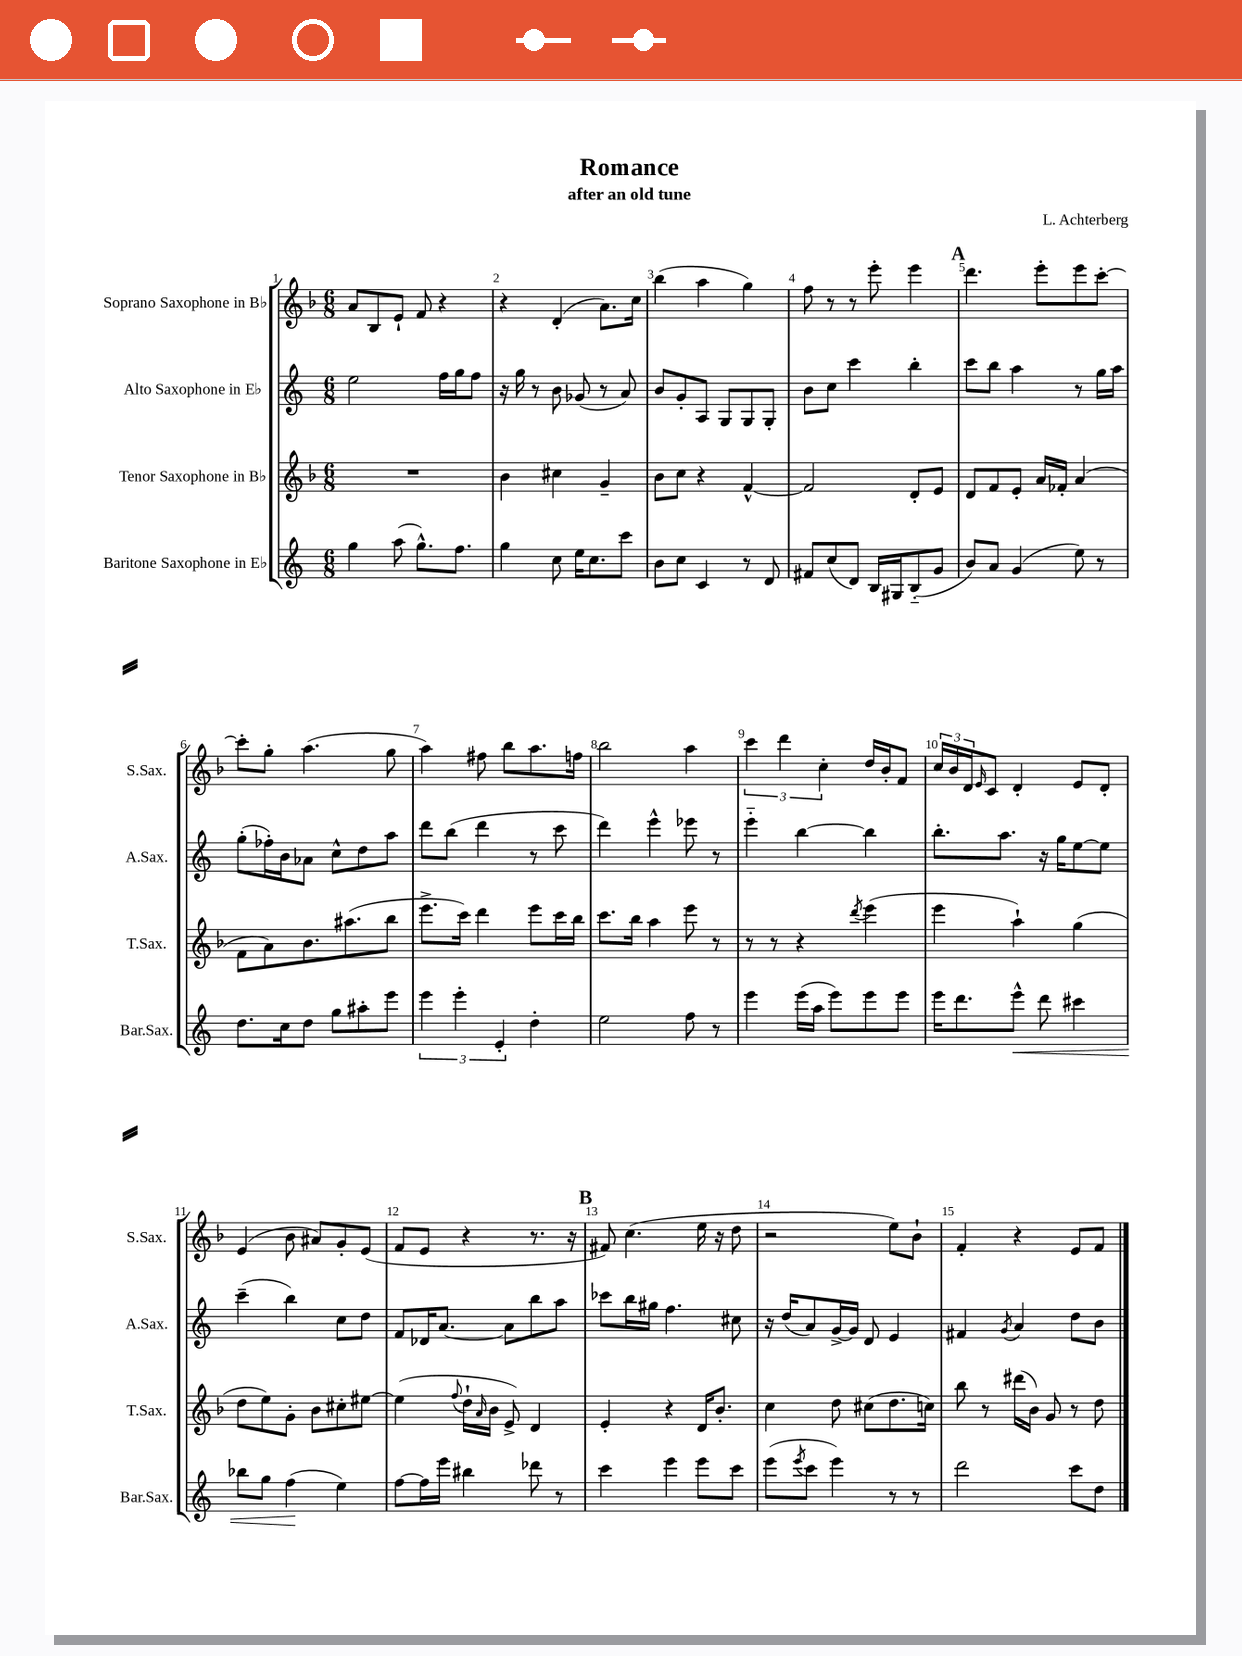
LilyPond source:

\header { title = "Romance" composer = "L. Achterberg" subtitle = "after an old tune" }
<<
\new StaffGroup <<
\new Staff = "s0" \with { instrumentName = "Soprano Saxophone in Bb" shortInstrumentName = "S.Sax." } {
    \clef treble \key f \major \numericTimeSignature \time 6/8
    a'8 bes8 e'8-! f'8 r4 |
    r4 d'4-.( a'8.) c''16 |
    bes''4( a''4 g''4) |
    f''8 r8 r8 e'''8-. e'''4 |
    \mark \markup { \bold "A" } d'''4. e'''8-. e'''8 c'''8~-. |
    c'''8-. g''8-. a''4.( g''8 |
    a''4) fis''8 bes''8 a''8. f''16 |
    bes''2 a''4 |
    \tuplet 3/2 { c'''4 d'''4 c''4-. } d''16 bes'16-. f'8 |
    \tuplet 3/2 { c''16 bes'16 d'16 } \grace { e'16 } c'8 d'4-. e'8 d'8-. |
    e'4( bes'8 ais'8) g'8-. e'8( |
    f'8 e'8 r4 r8. r16 |
    \mark \markup { \bold "B" } fis'8) c''4.( e''16 r16 d''8 |
    r2 e''8) bes'8-! |
    f'4-. r4 e'8 f'8 \bar "|." |
}
\new Staff = "s1" \with { instrumentName = "Alto Saxophone in Eb" shortInstrumentName = "A.Sax." } {
    \clef treble \key c \major \numericTimeSignature \time 6/8
    e''2 f''16 g''16 f''8 |
    r16 g''16 r8 b'8 ges'8( r8 a'8) |
    b'8 g'8-. a8 g8 g8 g8-. |
    b'8 c''8 c'''4 b''4-. |
    \mark \markup { \bold "A" } c'''8 b''8 a''4 r8 g''16 a''16 |
    g''8-.( fes''16-.) b'16 aes'8 c''8-^ d''8 a''8 |
    d'''8 b''8( d'''4 r8 c'''8 |
    d'''4) e'''4-^ ees'''8 r8 |
    e'''4-_ b''4~ b''4 |
    b''8.-. a''8. r16 g''16 e''8~ e''8 |
    c'''4--( b''4) c''8 d''8 |
    f'8 des'16 a'8.~ a'8 b''8 a''8 |
    \mark \markup { \bold "B" } ces'''8 b''16 gis''16 f''4. cis''8 |
    r16 d''16( a'8) g'16~-> g'16 d'8 e'4 |
    fis'4 \acciaccatura { g'8 } a'4 d''8 b'8 \bar "|." |
}
\new Staff = "s2" \with { instrumentName = "Tenor Saxophone in Bb" shortInstrumentName = "T.Sax." } {
    \clef treble \key f \major \numericTimeSignature \time 6/8
    R2. |
    bes'4 cis''4 g'4-- |
    bes'8 c''8 r4 f'4~-^ |
    f'2 d'8-. e'8 |
    \mark \markup { \bold "A" } d'8 f'8 e'8-. a'16 fes'16-. a'4( |
    f'8 a'8) bes'8. ais''8.( bes''8 |
    e'''8.-> c'''16) d'''4 e'''8 c'''16 bes''16 |
    c'''8. bes''16 a''4 e'''8 r8 |
    r8 r8 r4 \acciaccatura { d'''8 } e'''4( |
    e'''4 a''4-!) g''4( |
    d''8 e''8) g'8-. bes'8 cis''8-. eis''8~ |
    eis''4( \appoggiatura { f''8 } d''16-! \grace { a'16 } bes'16 e'8->) d'4 |
    \mark \markup { \bold "B" } e'4-. r4 d'16 bes'8.-. |
    c''4 d''8 cis''8( d''8. c''16) |
    bes''8 r8 dis'''16( bes'16) g'8 r8 d''8 \bar "|." |
}
\new Staff = "s3" \with { instrumentName = "Baritone Saxophone in Eb" shortInstrumentName = "Bar.Sax." } {
    \clef treble \key c \major \numericTimeSignature \time 6/8
    g''4 a''8( g''8.-^) f''8. |
    g''4 c''8 e''16 c''8. c'''8 |
    b'8 c''8 c'4 r8 d'8 |
    fis'8 c''8( d'8) b16 gis16 b8-_( g'8 |
    \mark \markup { \bold "A" } b'8) a'8 g'4( e''8) r8 |
    d''8. c''16 d''8 g''8 ais''8-. e'''8 |
    \tuplet 3/2 { e'''4 e'''4-. e'4-. } d''4-. |
    e''2 f''8 r8 |
    e'''4 e'''16( a''16 e'''8) e'''8 e'''8 |
    e'''16 d'''8. e'''8-^\< d'''8 cis'''4 |
    bes''8 g''8 f''4\!( e''4) |
    f''8~ f''16 e'''16 bis''4 des'''8 r8 |
    \mark \markup { \bold "B" } c'''4 e'''4 e'''8 c'''8 |
    e'''8( \acciaccatura { e'''8 } c'''8 e'''4) r8 r8 |
    d'''2 c'''8 d''8 \bar "|." |
}
>>
>>
\layout { \context { \Score \override BarNumber.break-visibility = ##(#f #t #t) barNumberVisibility = #all-bar-numbers-visible } }
